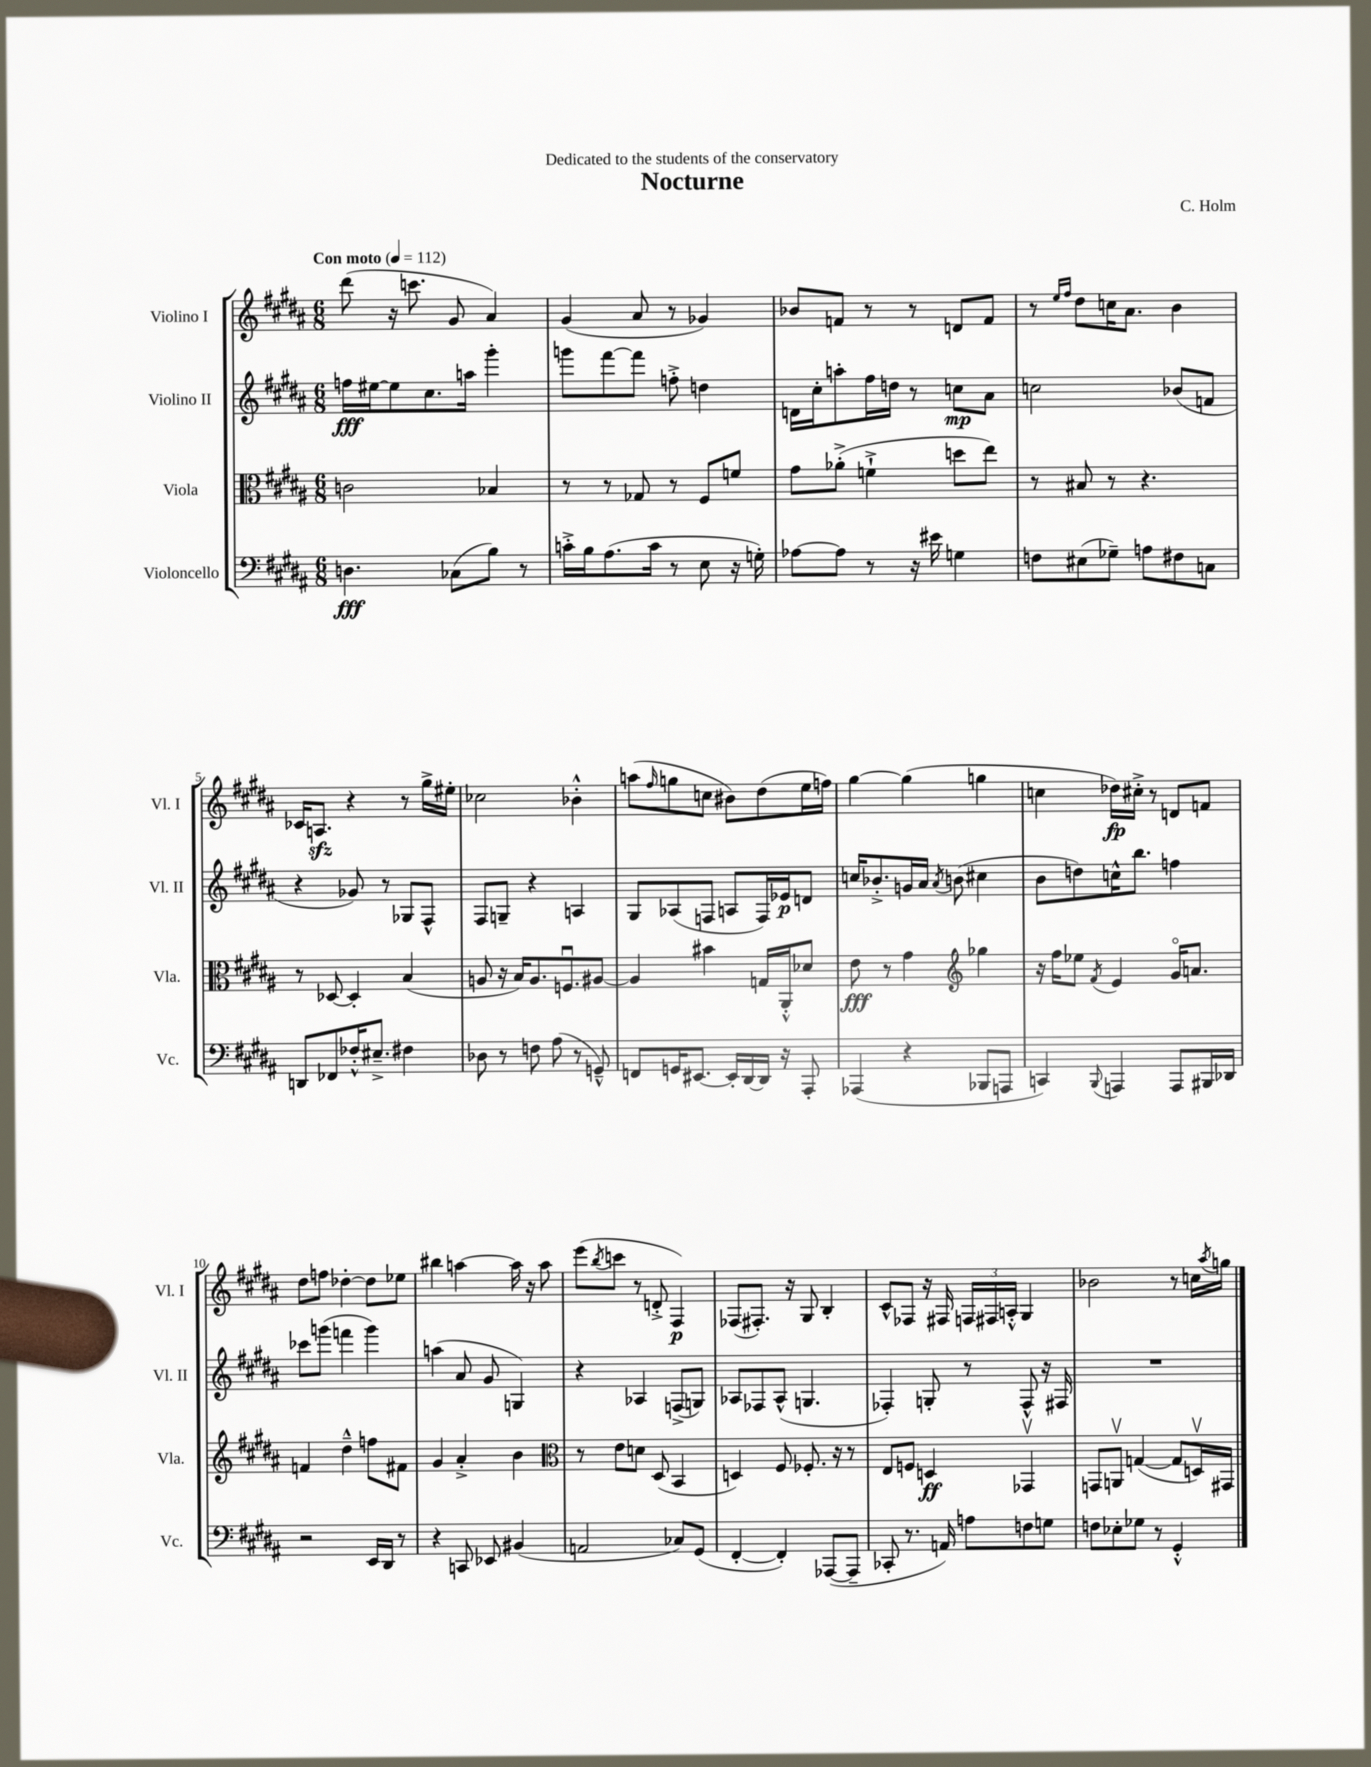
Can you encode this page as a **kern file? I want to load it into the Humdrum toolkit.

**kern	**dynam	**kern	**dynam	**kern	**dynam	**kern	**dynam
*part4	*part4	*part3	*part3	*part2	*part2	*part1	*part1
*staff4	*staff4	*staff3	*staff3	*staff2	*staff2	*staff1	*staff1
*I"Violoncello	*	*I"Viola	*	*I"Violino II	*	*I"Violino I	*
*I'Vc.	*	*I'Vla.	*	*I'Vl. II	*	*I'Vl. I	*
*clefF4	*	*clefC3	*	*clefG2	*	*clefG2	*
*k[f#c#g#d#a#]	*	*k[f#c#g#d#a#]	*	*k[f#c#g#d#a#]	*	*k[f#c#g#d#a#]	*
*M6/8	*	*M6/8	*	*M6/8	*	*M6/8	*
*MM112	*	*MM112	*	*MM112	*	*MM112	*
=1	=1	=1	=1	=1	=1	=1	=1
!	!	!	!	!	!	!LO:TX:a:B:t=Con moto	!
4.Dn\	fff	2cn\	.	16ffn\LL	fff	(8ddd#\	.
.	.	.	.	[16ee#X\J	.	.	.
.	.	.	.	8ee#\]	.	16r	.
.	.	.	.	.	.	8.cccn\	.
.	.	.	.	8.cc#\	.	.	.
(8C-X\L	.	.	.	.	.	8g#/	.
.	.	.	.	16aan\Jk	.	.	.
8B\J)	.	4B-X/	.	4ggg#'\	.	4a#/)	.
8r	.	.	.	.	.	.	.
=2	=2	=2	=2	=2	=2	=2	=2
16cn'^\LL	.	8r	.	8gggn\L	.	(4g#/	.
16B\J	.	.	.	.	.	.	.
(8.A#\	.	8r	.	[8fff#\	.	.	.
.	.	8G-X/	.	8fff#\J]	.	8a#/	.
16c\Jk	.	.	.	.	.	.	.
8r	.	8r	.	8ffn'^\	.	8r	.
8E\	.	8F#/L	.	4ddn\	.	4g-X/)	.
16r	.	8fn/J	.	.	.	.	.
16Gn'\)	.	.	.	.	.	.	.
=3	=3	=3	=3	=3	=3	=3	=3
[8A-X\L	.	8g#\L	.	16dn\LL	.	8b-X/L	.
.	.	.	.	16cc#'\J	.	.	.
8A-\J]	.	(8a-X'^\J	.	8aan'\	.	8fn/J	.
8r	.	4fn`^\	.	16ff#\L	.	8r	.
.	.	.	.	16ddn\JJ	.	.	.
16r	.	.	.	8r	.	8r	.
16e#X\	.	.	.	.	.	.	.
4Gn\	.	8ddn\L	.	8ccn\L	mp	8dn/L	.
.	.	8ee\J)	.	8a#\J	.	8f/J	.
=4	=4	=4	=4	=4	=4	=4	=4
8Fn\L	.	8r	.	2ccn\	.	8r	.
.	.	.	.	.	.	16qqee/LL	.
.	.	.	.	.	.	16qqff#/JJ	.
(8E#X\	.	8B#X/	.	.	.	8dd#\L	.
8G-X~\J)	.	8r	.	.	.	16ccn\K	.
.	.	.	.	.	.	8.a#\J	.
8An\L	.	4.r	.	.	.	.	.
8F#X\	.	.	.	(8b-X/L	.	4b\	.
8Cn\J	.	.	.	8fn/J	.	.	.
!!LO:LB:g=z
=5	=5	=5	=5	=5	=5	=5	=5
8DDn/L	.	8r	.	4r	.	16c-X/KL	.
.	.	.	.	.	.	8.Anzz/J	.
8FF-X/	.	[8D-X/	.	.	.	.	.
16F-X'^^/K	.	4D-'/]	.	8g-X/)	.	4r	.
8.E#X~^/J	.	.	.	.	.	.	.
.	.	.	.	8r	.	.	.
4F#X\	.	(4B/	.	8G-X/L	.	8r	.
.	.	.	.	8F#^^/J	.	16gg#^\LL	.
.	.	.	.	.	.	16ee#X'\JJ	.
=6	=6	=6	=6	=6	=6	=6	=6
8D-X\	.	8An/	.	8F#/L	.	2cc-X\	.
8r	.	16r	.	8Gn~/J	.	.	.
.	.	16B/KL)	.	.	.	.	.
8Fn\	.	8.A/	.	4r	.	.	.
(8A#\	.	.	.	.	.	.	.
.	.	8.Fnu/	.	.	.	.	.
8r	.	.	.	4An/	.	4b-X'^^\	.
8GGn~^^/)	.	[8A#X/J	.	.	.	.	.
=7	=7	=7	=7	=7	=7	=7	=7
8FFn/L	.	4A#/]	.	8G#/L	.	(8aan\L	.
.	.	.	.	.	.	16qqff#/	.
16GGn/K	.	.	.	(8A-X/	.	8ggn\	.
[8.EE#X/J	.	.	.	.	.	.	.
.	.	4b#X\	.	8Fn/J	.	8ccn\J	.
16EE#'/LL]	.	.	.	8An/L	.	8b#X\L)	.
[16DD#/	.	.	.	.	.	.	.
16DD#/JJ]	.	16Gn/LL	.	16F/L)	.	(8dd#\	.
16r	.	16AA#'^^/J	.	16e-X/J	p	.	.
8AAA#'/	.	8d-X/J	.	8dn/J	.	16ee\L	.
.	.	.	.	.	.	16ffn\JJ)	.
=8	=8	=8	=8	=8	=8	=8	=8
(4AAA-X/	.	8e\	fff	16ccn/KL	.	[4gg#\	.
.	.	.	.	8.b-X'^/	.	.	.
.	.	8r	.	.	.	.	.
4r	.	4g#\	.	16gn/L	.	(4gg#\]	.
.	.	.	.	16a#/JJ	.	.	.
.	.	.	.	8qa#/	.	.	.
.	.	.	.	(8bn\	.	.	.
*	*	*clefG2	*	*	*	*	*
8BBB-X/L	.	4gg-X\	.	4cc#X\	.	4ggn\	.
8AAAn/J	.	.	.	.	.	.	.
=9	=9	=9	=9	=9	=9	=9	=9
4CCn/)	.	16r	.	8b\L	.	4ccn\	.
.	.	16ff#\KL	.	.	.	.	.
.	.	8ee-X\J	.	8ddn\)	.	.	.
8qqBBB/	.	8qf#/	.	.	.	.	.
4AAAn/	.	4e/	.	16ccn^^\K	.	16dd-X\LL)	fp
.	.	.	.	8.bb\J	.	16cc#X'^\JJ	.
.	.	.	.	.	.	8r	.
8AAA/L	.	16g#/KL	.	4ffn\	.	8dn/L	.
.	.	8.an/J	.	.	.	.	.
16BBB#X/L	.	.	.	.	.	8fn/J	.
16DD-X/JJ	.	.	.	.	.	.	.
!!LO:LB:g=z
=10	=10	=10	=10	=10	=10	=10	=10
2r	.	4fn/	.	8ccc-X\L	.	8dd#\L	.
.	.	.	.	(8gggn\J	.	8ffn\J	.
.	.	4dd#~^^\	.	4fffn\	.	[4dd-X'\	.
16EE/LL	.	8ffn\L	.	4ggg\)	.	8dd-\L]	.
16DD#/JJ	.	.	.	.	.	.	.
8r	.	8f#X\J	.	.	.	8ee-X\J	.
=11	=11	=11	=11	=11	=11	=11	=11
4r	.	4g#/	.	(4aan\	.	4bb#X\	.
8CCn/	.	4a#'^/	.	8a#/	.	[4aan\	.
8EE-X/	.	.	.	8g#/	.	.	.
(4BB#X/	.	4b\	.	4Gn/)	.	16aa\]	.
.	.	.	.	.	.	16r	.
.	.	.	.	.	.	8aa\	.
=12	=12	=12	=12	=12	=12	=12	=12
*	*	*clefC3	*	*	*	*	*
2AAn/	.	8r	.	4r	.	(8eee\L	.
.	.	.	.	.	.	8qbb/	.
.	.	8e\L	.	.	.	8cccn\J	.
.	.	8dn\J	.	4A-X/	.	8r	.
.	.	(8D#/	.	.	.	8dn'^/	.
8C-X/L)	.	4BB/	.	(8Fn^/L	.	4F#/)	p
(8GG#/J	.	.	.	8Gn/J)	.	.	.
=13	=13	=13	=13	=13	=13	=13	=13
[4FF#'/	.	4Dn/)	.	8A-X/L	.	(8F-X/L	.
.	.	.	.	8F-X/	.	8.F#X'/J)	.
4FF#'/])	.	8F#/	.	(8A-^^/J	.	.	.
.	.	.	.	.	.	16r	.
.	.	8.F-X'/	.	4.Gn/	.	8G#/	.
([8AAA-X/L	.	.	.	.	.	4B'/	.
.	.	16r	.	.	.	.	.
8AAA-~/J]	.	8r	.	.	.	.	.
=14	=14	=14	=14	=14	=14	=14	=14
8CC-X'/	.	8E/L	.	4F-X'/)	.	8c#^^/L	.
8.r	.	8Fn/J	.	.	.	8F-X/J	.
.	.	4Dn/	ff	8Gn'/	.	16r	.
16AAn/)	.	.	.	.	.	16F#X/	.
8An\L	.	.	.	8r	.	24Fn/LL	.
.	.	.	.	.	.	24F#X/	.
.	.	.	.	.	.	24An'^^/JJ	.
8Fn\	.	4GG-Xv/	.	8F-^^/	.	4G#/	.
8Gn\J	.	.	.	16r	.	.	.
.	.	.	.	16F#X/	.	.	.
=15	=15	=15	=15	=15	=15	=15	=15
8Fn\L	.	8GGn/L	.	2.r	.	2b-X\	.
8E-X'\	.	8AAnv/J	.	.	.	.	.
8G-X\J	.	([4Gn/	.	.	.	.	.
8r	.	.	.	.	.	.	.
4GG#'^^/	.	8G/L]	.	.	.	8r	.
.	.	16Dnv/L)	.	.	.	16ccn\LL	.
.	.	.	.	.	.	8qaa#/	.
.	.	16GG#X/JJ	.	.	.	16ggn\JJ	.
==	==	==	==	==	==	==	==
*-	*-	*-	*-	*-	*-	*-	*-
